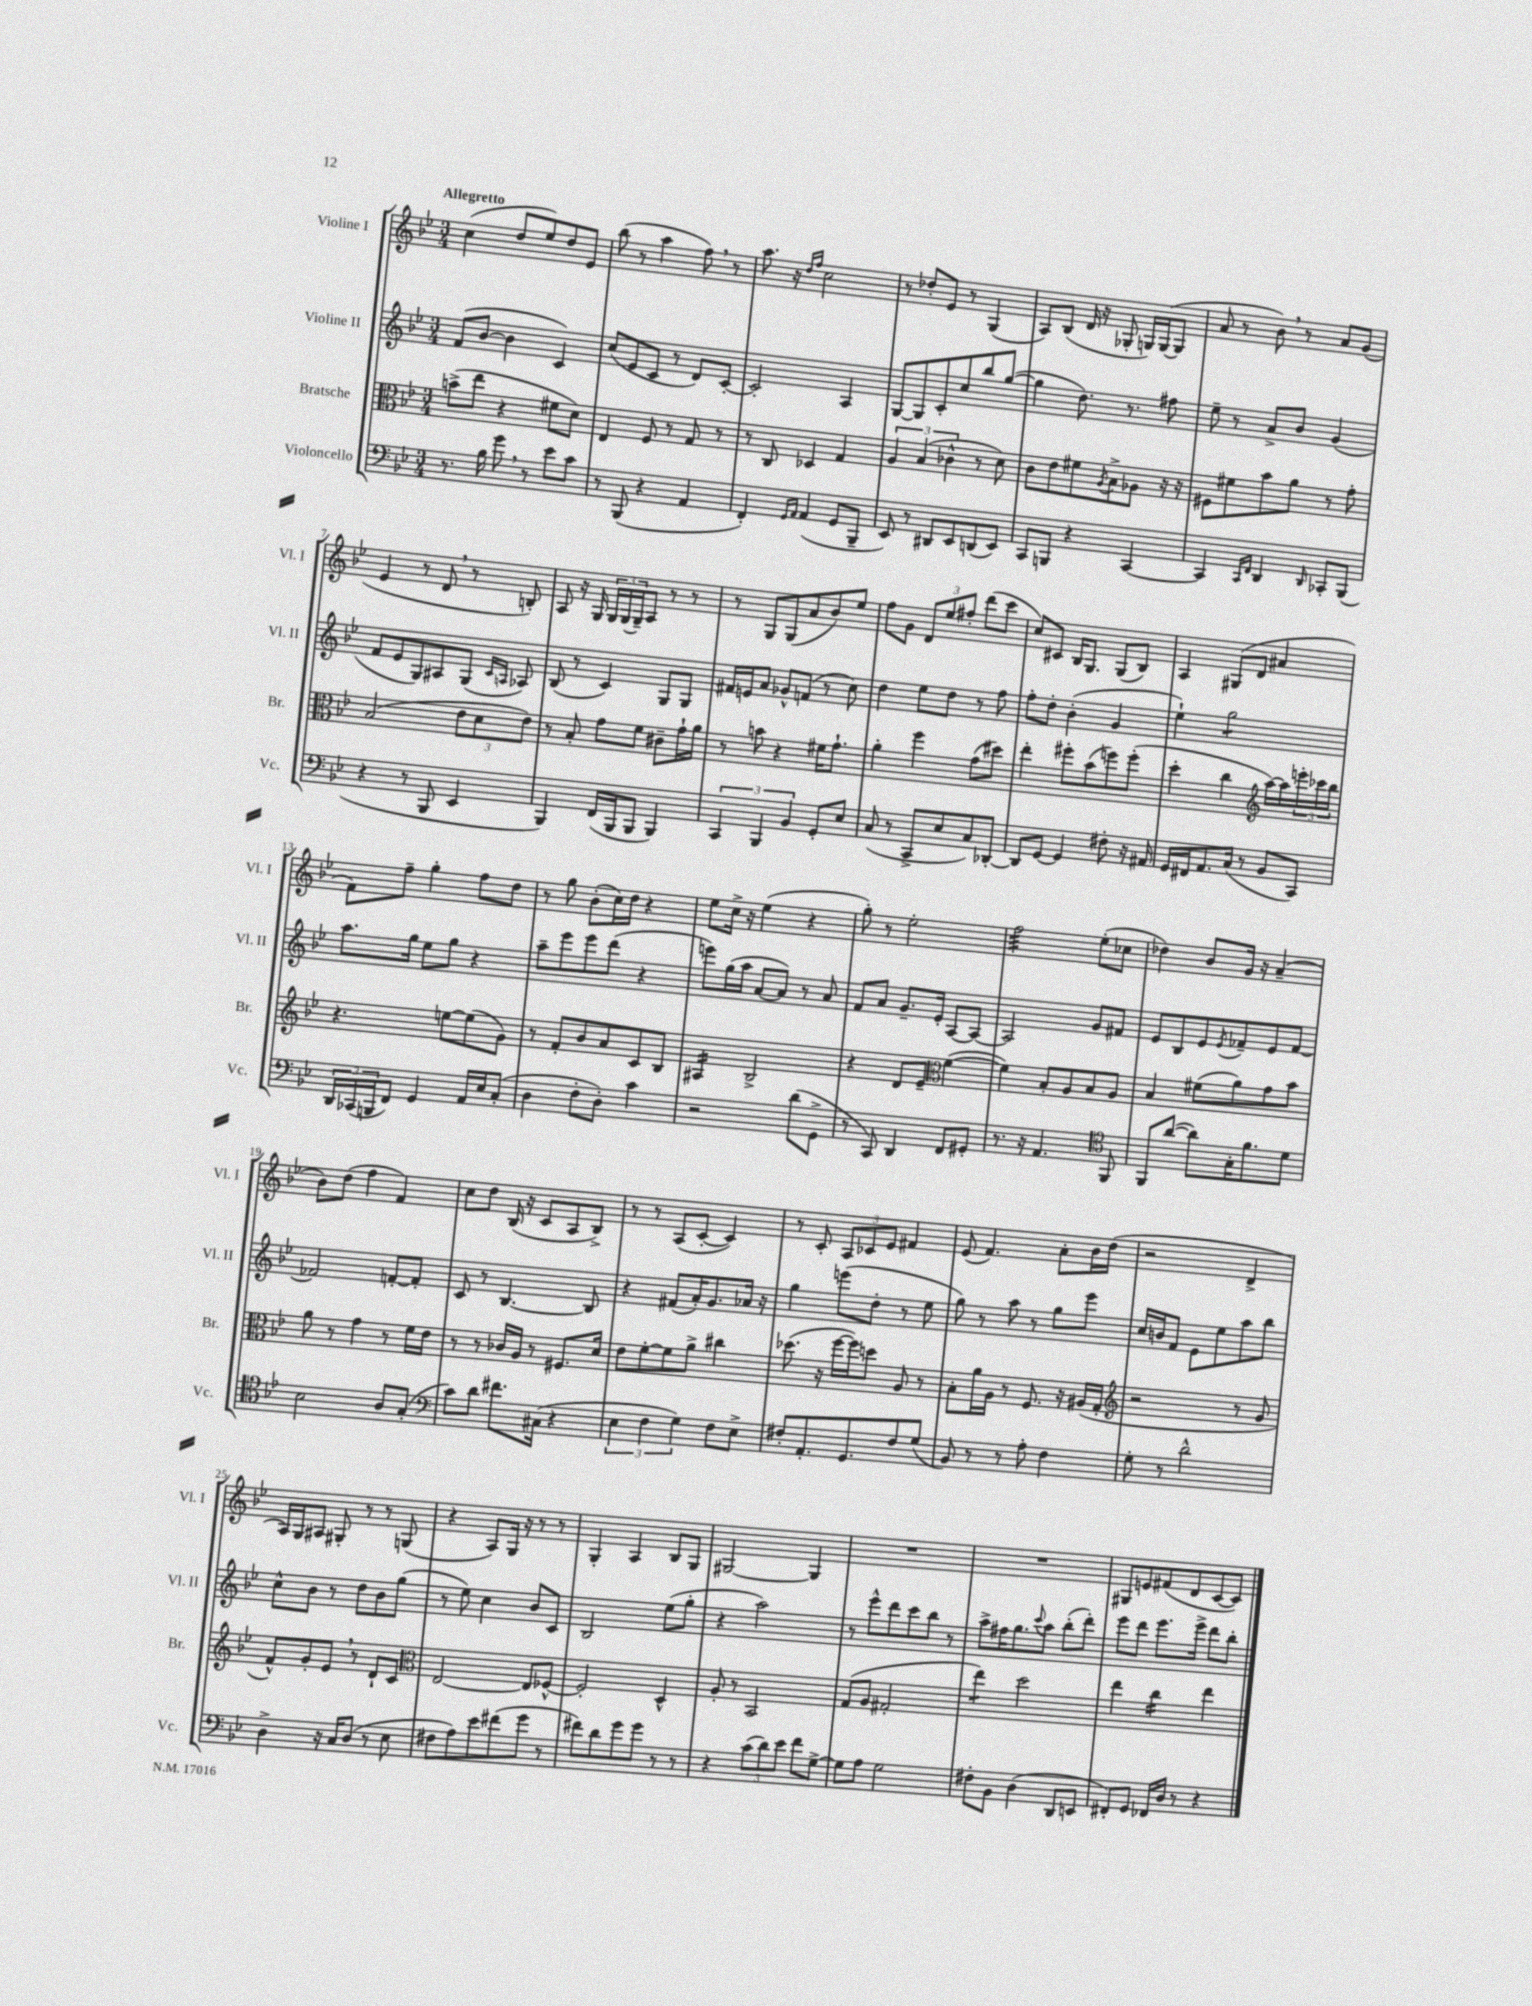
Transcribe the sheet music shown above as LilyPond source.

<<
\new StaffGroup <<
\new Staff = "s0" \with { instrumentName = "Violine I" shortInstrumentName = "Vl. I" } {
    \clef treble \key bes \major \numericTimeSignature \time 3/4 \tempo "Allegretto"
    c''4( d''8 ees''8) d''8 ees'8 |
    bes''8( r8 a''4 f''8) \breathe r8 |
    a''8. r16 \grace { d''16 f''16 } c''2 |
    r8 des''8-. ees'8 r8 g4( |
    a8) bes8( d'16 r16 ges8-. g16) g16~( g8 |
    a'8 r8 bes'8) \breathe r8 a'8 g'8( |
    ees'4 r8 d'8 \breathe r8 b8-.) |
    a8 r16 g16 \tuplet 3/2 { g16 g16( g16--) } a8 r8 r8 |
    r8 g8 g8( a'8 bes'8) ees''8 |
    f''8 g'8 \tuplet 3/2 { d'8 ees''8 fis''8-. } d'''8( c'''8 |
    c''8) cis'8 bes16 g8. g8( bes8) |
    a4 gis8( d'8 ais'4 |
    f'8) f''8-- g''4-. f''8 d''8 |
    r8 g''8 bes'8-.( c''16) d''16 r4 |
    ees''8 c''16-> r16 ees''4( r4 |
    g''8-.) r8 ees''2-. |
    f''2:32 ees''8-.( ces''8 |
    des''4) bes'8 g'16 r16 a'4--( |
    bes'8) d''8( f''4 f'4) |
    c''8 d''8 bes16( r16 c'8 a8 bes8->) |
    r8 r8 a8( c'8~-. c'4) |
    r8 c'8-. \tuplet 3/2 { a8 ces'8 ees'8 } fis'4 |
    ees'8( f'4.) a'8-. bes'16 d''16( |
    r2 d'4-> |
    a16) g16 ais8 gis8-. r8 r8 g8( |
    r4 a8) g16 r16 r8 r8 |
    g4-. a4 bes8 g8 |
    gis2~ gis4 |
    R2. |
    R2. |
    gis8 e'8 fis'8( d'8 c'8~ c'8) \bar "|." |
}
\new Staff = "s1" \with { instrumentName = "Violine II" shortInstrumentName = "Vl. II" } {
    \clef treble \key bes \major \numericTimeSignature \time 3/4
    f'8( bes'8~ bes'4 c'4) |
    c''8( ees'8 c'8 r8 d'8) c'8~-. |
    c'2-. a4 |
    g8~ g8 c'8-. c''8 bes''8 g''8~( |
    g''4 d''8.) r8. fis''8 |
    ees''8-- r8 a'8-> bes'8 g'4( |
    f'8 ees'8 g8) ais8 g8( \grace { c'16 a16 } aes8) |
    bes8( r8 c'4) g8 g8 |
    fis'16 e'16 a'8 ges'8-^ f'8( r8 c''8) |
    d''4 ees''8 d''8 r8 f''8 |
    f''8-. d''8-. bes'4-.( g'4 |
    ees''4-!) g''2:8 |
    a''8. g''16 ees''8 g''8 r4 |
    a''8-- ees'''8 ees'''8 d'''8( r4 |
    e'''8) g''16( a''16 a'8~ a'8) r8 a'8 |
    f'8 a'8 g'8.-- ees'16-. a8~ a8~ |
    a2 g'8 fis'8 |
    ees'8 bes8 ees'8 \acciaccatura { ees'8 } fes'8-- ees'8 fes'8~ |
    fes'2 f'8~-. f'8-. |
    c'8 r8 bes4.~ bes8 |
    r4 fis'8( a'16-.) g'8. aes'16 r16 |
    g''4 e'''8( d''8-. r8 ees''8 |
    g''8) r8 a''8 r8 g''8 ees'''8 |
    c''16 b'16 f'8 ees'8 ees''8 a''8 bes''8 |
    c''8-^ bes'8 r8 d''8 bes'8 g''8( |
    r8 ees''8) c''4 bes'8 c'8 |
    bes2 ees''8( g''8-. |
    r4 a''2) |
    r8 ees'''8-^ d'''8 c'''8 bes''8 r8 |
    a''8-> fis''16 g''8. \appoggiatura { c'''8 } a''8 bes''8-.( d'''8-.) |
    ees'''8 d'''8 ees'''8. ees'''16-> d'''8 bes''8-. \bar "|." |
}
\new Staff = "s2" \with { instrumentName = "Bratsche" shortInstrumentName = "Br." } {
    \clef alto \key bes \major \numericTimeSignature \time 3/4
    b'8->( ees''8 r4 fis'8 d'8) |
    ees4 f8 r8 g8 r8 |
    r8 c8 des4 g4 |
    \tuplet 3/2 { a4 bes4( ces'4-^ } r8 d'8) |
    c'8 ees'8 fis'8 \acciaccatura { a8 } bes8-> aes8 r16 r16 |
    fis8 fis'8 bes'8 a'8 r8 g'8-. |
    bes2( \tuplet 3/2 { ees'8 d'8 ees'8) } |
    r8 bes8-. g'8 f'8 cis'8-- g'16-! a'16 |
    r8 b'8 r4 fis'16 g'8.-! |
    a'4-. f''4 g'8( dis''8) |
    ees''4-. fis''8-. bes'8( f''8) f''8-.( |
    d''4-. c''4 \clef treble a''16~) a''16 \tuplet 3/2 { e'''16-. ces'''16 bes''16 } |
    r4. e''8~ e''8( g'8) |
    r8 f'8-. bes'8 a'8 c'8 bes8 |
    ais4:16 bes2-> |
    r4 d'8 ees'8-- \clef alto f'4~( |
    f'4) bes8-. a8 bes8 a8 |
    bes4 fis'8( a'8) g'8 bes'8 |
    a'8 r8 g'4 r8 f'16 ees'16 |
    r8 r8 ces'16 a16 r8 fis8. d'16 |
    ees'8 f'8~-. f'8 a'8-> cis''4 |
    des''8.( r16 f''16~ f''16) d''8 a8 r8 |
    bes8-. a'16 a16 r8 f8. r16 ais16( g16-. |
    \clef treble r2 r8 g'8 |
    f'8-^) g'8-. ees'8 \breathe r8 d'8-! c'8 |
    \clef alto ees2~ ees8 fes8~-^ |
    fes2-. d4-^ |
    a8-. r8 bes,2 |
    g8( a8 gis2-. |
    ees''4:8) d''2 |
    ees''4 c''4:16 ees''4 \bar "|." |
}
\new Staff = "s3" \with { instrumentName = "Violoncello" shortInstrumentName = "Vc." } {
    \clef bass \key bes \major \numericTimeSignature \time 3/4
    r8. bes16 g'8 \breathe r8 ees'8 c'8 |
    r8 bes,,8( r4 a,4 |
    f,4-.) \grace { g,16 a,16 } a,4( g,8 bes,,8-- |
    ees,8) r8 dis,8 ees,8 d,8( ees,8) |
    c,8 b,,8 r4 c,4~ |
    c,4 \grace { c,16 f,16 } d,4 \grace { d,16 } ces,8-. bes,,8( |
    r4 r8 bes,,8 ees,4 |
    bes,,4) f,16( bes,,16 bes,,8 bes,,4) |
    \tuplet 3/2 { c,4 bes,,4 bes,4 } g,8-. ees8 |
    c8( r8 c,8-> ees8 c8) des,8~-. |
    des,8 g,8~ g,4 fis8-. r16 ais,16 |
    g,16 fis,16 a,8. c16( r8 bes,8 c,8) |
    \tuplet 3/2 { d,16 ces,16( b,,16 } f,8) g,4 a,16 ees16 c8-.( |
    d4 f8-. d8-.) c'4 |
    r2 d'8( g,8-> |
    r8 c,8) d,4 f,8 gis,8-. |
    r8. r16 a,4. \clef tenor f,8 |
    f,8 a'8~( a'8) g16-. f'8. d'8 |
    bes2 a8 g8-.( |
    \clef bass c'8) d'8 fis'8. cis16( r4 |
    \tuplet 3/2 { ees4 f4 g4) } f8 ees8-> |
    fis8-. a,8.-. g,8. fis8 g8( |
    bes,8) r8 r8 a8-. f4 |
    g8-. r8 d'2-^ |
    d4-> r16 c16 d8( r8 ees8 |
    fis8 a8) ees'8 fis'8( g'8 r8 |
    fis'8) d'8 g'8 g'8 r8 r8 |
    r4 \tuplet 3/2 { c'8( d'8) ees'8 } f'8 g8~-> |
    g8 a8 g2 |
    fis8-. bes,8 d4( d,8 e,8 |
    fis,8-.) g,8 fes,16 d16 r8 r4 \bar "|." |
}
>>
>>
